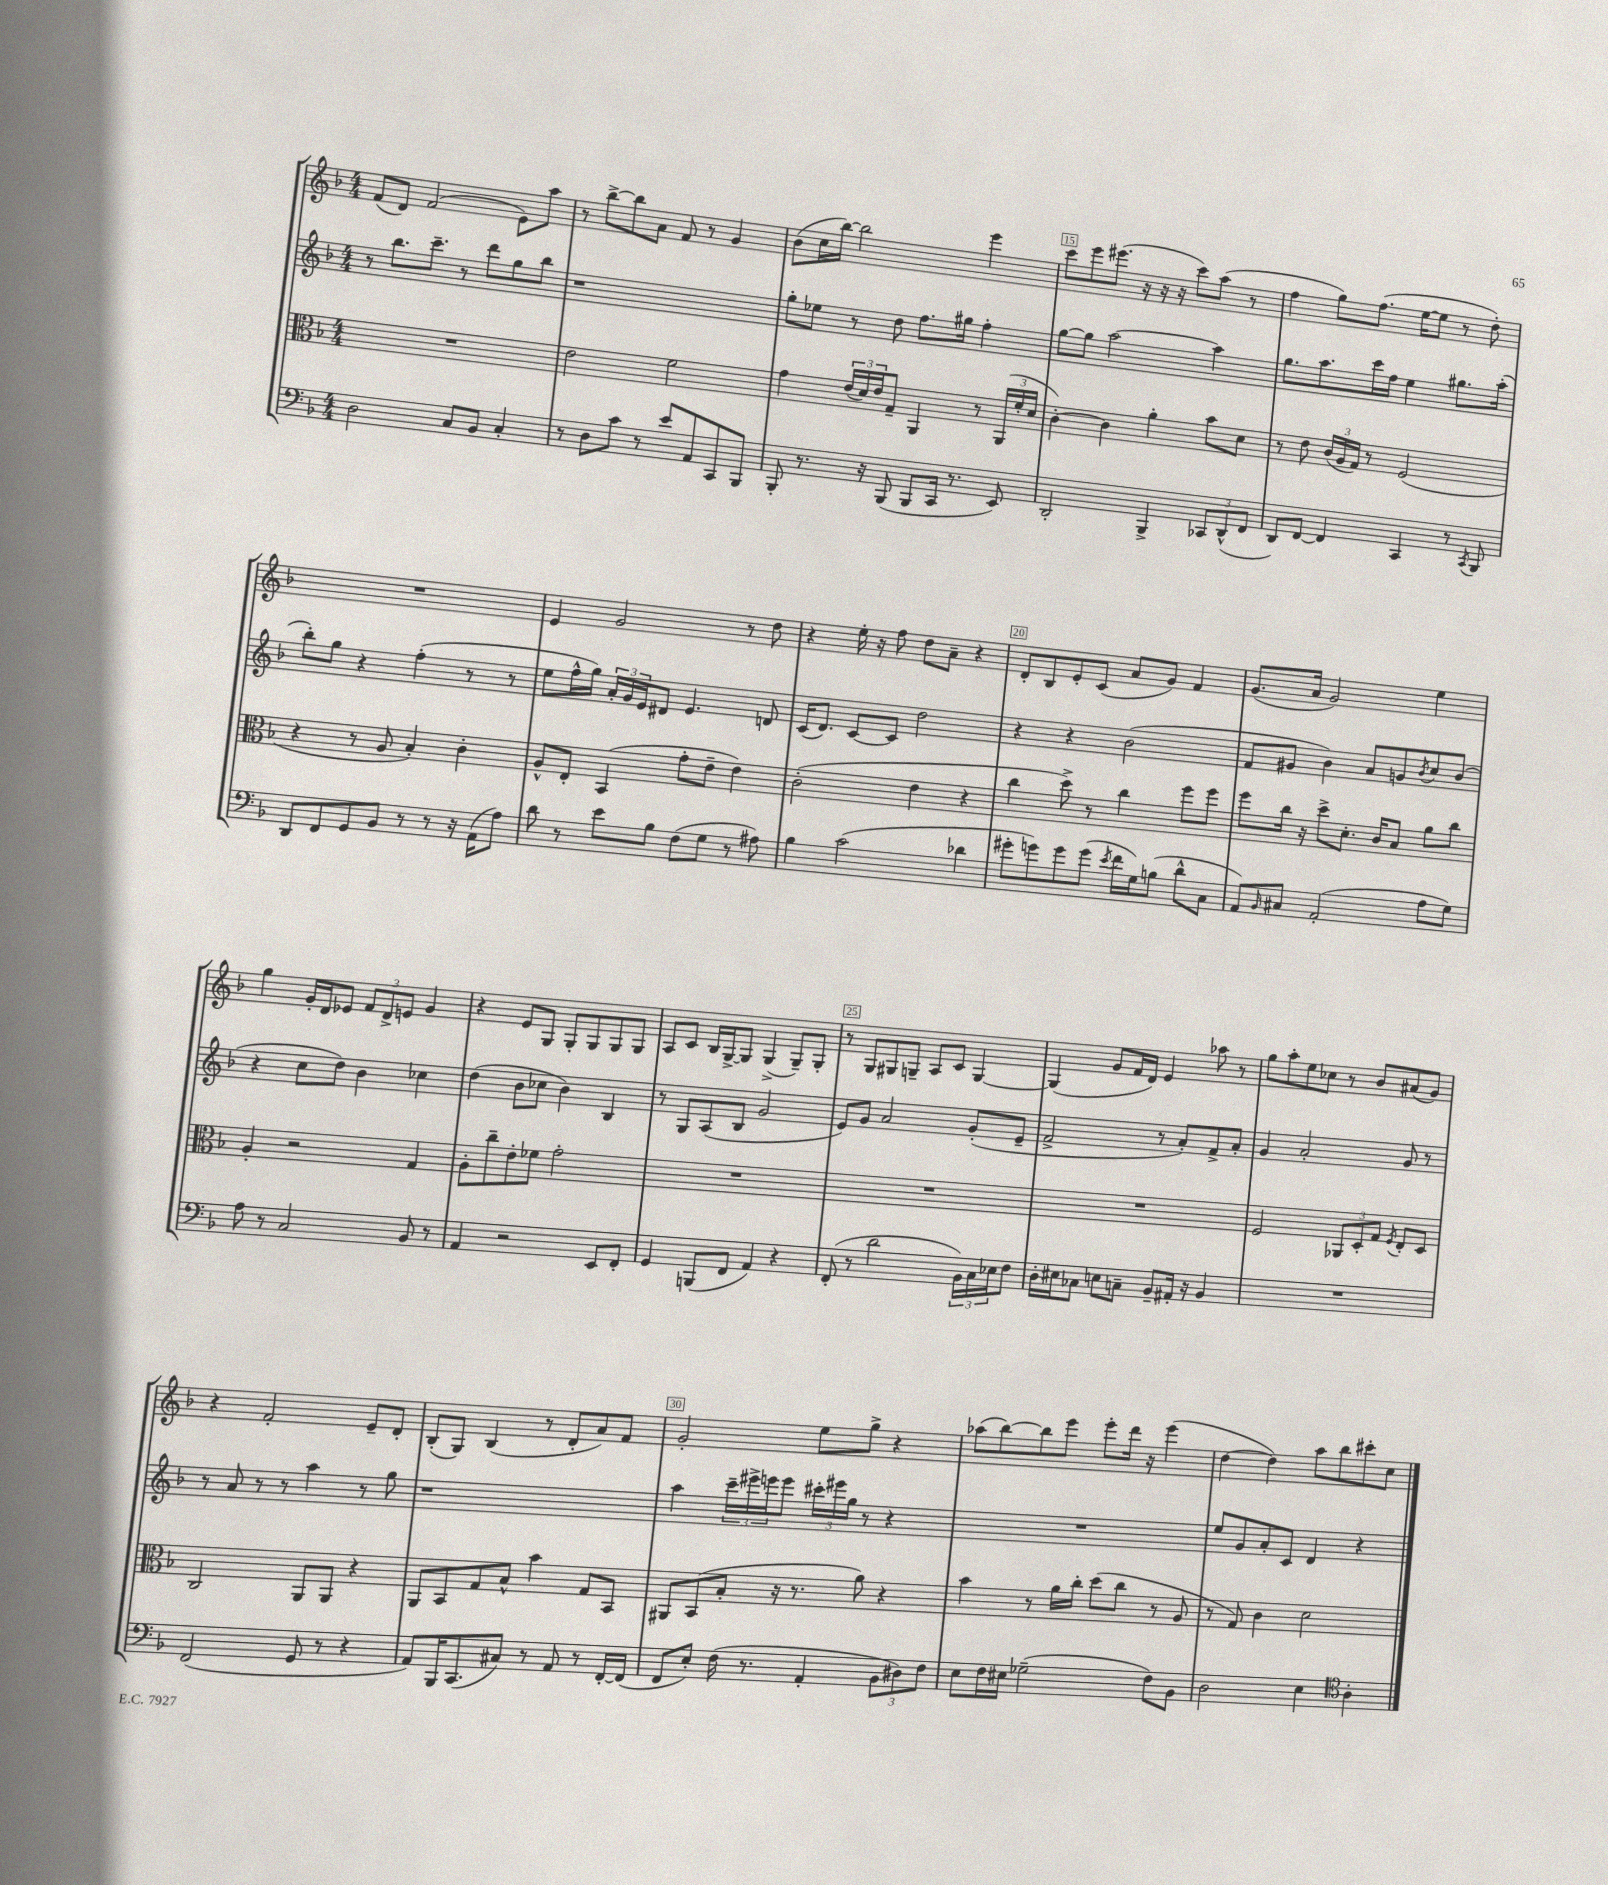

**kern	**kern	**kern	**kern
*staff4	*staff3	*staff2	*staff1
*clefF4	*clefC3	*clefG2	*clefG2
*k[b-]	*k[b-]	*k[b-]	*k[b-]
*M4/4	*M4/4	*M4/4	*M4/4
2D\	1r	8r	(8f/L
.	.	8.bb-\L	8d/J)
.	.	.	(2f/
.	.	8.ccc~\J	.
8C/L	.	8r	.
8BB-/J	.	8ddd\L	.
4C'/	.	8gg\	8e\L)
.	.	8bb-\J	8aa\J
=	=	=	=
8r	2e\	1r	8r
8D\L	.	.	[8bb-^\L
8c\J	.	.	8bb-\]
8r	.	.	8a\J
8e/L	2f\	.	8f/
8AA/	.	.	8r
8CC/	.	.	4g/
8BBB-/J	.	.	.
=	=	=	=
8BBB-'/	4g\	8gg'\L	(8b-\L
8.r	.	8ee-\J	16cc\L
.	.	.	[16bb-\JJ)
.	(24e/LL	8r	2bb-\]
.	24d/)	.	.
16r	.	.	.
.	24e/J	.	.
(8BBB-/	8G~/J	8dd\	.
8BBB-/L	4AA/	8.ff\L	.
16CC/Jk	.	.	.
8.r	.	16gg#\Jk	.
.	8r	4ff'\	4eee\
8EE/)	(24AA/LL	.	.
.	24f'/	.	.
.	24d/JJ	.	.
=	=	=	=
2DD'/	[4c'\)	[8gg\L	8ccc\L
.	.	8gg\]J	8eee\
.	4c\]	[2aa\	(8.eee#\J
.	.	.	16r
4BBB-^/	4a'\	.	16r
.	.	.	16r
.	.	.	8ccc\L)
12CC-/L	8b-\L	4aa\]	(8aa\J
(12DD^^/	.	.	.
.	8d\J	.	8r
12FF/J	.	.	.
=	=	=	=
8DD/L)	8r	8.gg\L	4ff\
[8FF/J	8e\	.	.
.	.	8.aa\	.
4FF/]	(24c/LL	.	8gg\L)
.	24A/	.	.
.	24G/JJ)	.	.
.	8r	16ccc\L	(8.ff\J
.	.	16ff\JJ	.
4CC/	(2F/	4ee\	.
.	.	.	[16ee\LK
.	.	.	8ee\]J
8r	.	8.gg#\L	8r
8qCC/	.	.	.
8BBB-/	.	.	8dd'\)
.	.	(16aa'\Jk	.
=	=	=	=
8DD/L	4r	8bb-'\L)	1r
8FF/	.	8gg\J	.
8GG/	8r	4r	.
8BB-/J	8A/	.	.
8r	4B-'/)	(4ff'\	.
8r	.	.	.
16r	4c'\	8r	.
(16AA\LK	.	.	.
8A\J)	.	8r	.
=	=	=	=
8d\	8A^^/L	8ee\L	4e/
8r	8E'/J	16ff^^\L	.
.	.	16gg\JJ)	.
8e\L	(4BB-/	24a'/LL	2g/
.	.	24g/	.
.	.	24e/J	.
8B-\J	.	8d#/J	.
(8F\L	8g'\L	4.e/	.
8G\J	8e~\J	.	.
8r	4e\)	.	8r
8A#\)	.	8d/	8dd\
=	=	=	=
4B-\	(2c'\	(16c/LK	4r
.	.	8.d/J)	.
(2c\	.	[8c/L	16ee'\
.	.	.	16r
.	.	8c/]J	8ff\
.	4e\	2dd\	8dd\L
.	.	.	8a~\J
4d-\	4r	.	4r
=	=	=	=
8g#'\L	4cc\	4r	8d'/L
8g\)	.	.	8B-/
8g\	8dd^\)	4r	8e'/
(8g\J	8r	.	(8c/J
8qe/	.	.	.
16f\LL	4cc\	(2b-\	8a/L
16G\J)	.	.	.
(8B\J	.	.	8g/J)
8d^^\L	8ff\L	.	4f/
8C\J	8ff\J	.	.
=	=	=	=
8AA/L)	8ff\L	8f/L	(8.g/L
16qqBB-/	.	.	.
8C#/J	16cc\Jk	8g#/J	.
.	16r	.	16a/Jk
(2AA'/	8dd^\L	4b-\)	2g/)
.	8.d'\J	.	.
.	.	8a/L	.
.	16c/LK	.	.
.	8B-/J	8g/	.
.	.	8qb-/	.
8A\L	8a\L	8cc/	4ee\
8G\J)	8cc\J	(8b-/J	.
=	=	=	=
8A\	4A'/	4r	4gg\
8r	.	.	.
2C/	2r	8cc\L	16g'/LL
.	.	.	16d/J
.	.	8dd\J)	8e-/J
.	.	4b-\	12f/L
.	.	.	12d^/
.	.	.	12e/J
8BB-/	4G/	4cc-\	4g/
8r	.	.	.
=	=	=	=
4AA/	8A'\L	(4dd\	4r
.	8cc~\	.	.
2r	8e'\	8b-\L	8e/L
.	8f-\J	8cc-\J	8G/J
.	2g'\	4b-\)	8G'/L
.	.	.	8G/
8EE/L	.	4B-/	8G/
8FF'/J	.	.	8G/J
=	=	=	=
4GG/	1r	8r	8A/L
.	.	8G/L	8c/J
(8BBB/L	.	(8A/	16B-/LL
.	.	.	[16G^/J
8FF/J	.	8B-/J	8G/]J
4AA/)	.	2g/	(4G^/
4r	.	.	8G~/L)
.	.	.	8G'/J
=	=	=	=
(8FF'/	1r	8e/L)	8r
8r	.	8g/J	8G/L
2d\	.	2a/	8G#/
.	.	.	8G~/J
.	.	.	8A/L
.	.	.	8c/J
24BB-\LL)	.	(8g'/L	[4G/
24C\	.	.	.
24E-\J	.	.	.
8F\J	.	8e~/J	.
=	=	=	=
16D'\LL	1r	2f^/	(4G/]
16E#\J	.	.	.
8C-\J	.	.	.
8E\L	.	.	8g/L
8C~\J	.	.	16f/L
.	.	.	16d/JJ)
8BB-~/L	.	8r	4e/
16AA#'/Jk	.	8a'/L)	.
16r	.	.	.
4BB-/	.	8f^/	8aa-\
.	.	8a'/J	8r
=	=	=	=
1r	2F/	4g/	8gg\L
.	.	.	8aa'\
.	.	2a'/	8ee\
.	.	.	8cc-\J
.	12AA-/L	.	8r
.	12D'/	.	.
.	.	.	8b-/L
.	12G/J	.	.
.	8qF/	.	.
.	8E'/L	8g/	(8a#/
.	8D/J	8r	8g/J)
=	=	=	=
(2FF/	2C/	8r	4r
.	.	8a/	.
.	.	8r	2f'/
.	.	8r	.
8GG/	8AA/L	4aa\	.
8r	8AA/J	.	.
4r	4r	8r	8e~/L
.	.	8gg\	8d'/J
=	=	=	=
8AA/L)	8AA/L	1r	(8B-'/L
16BBB-/K	8BB-/	.	8G/J)
(8.CC/	.	.	.
.	8G/	.	(4B-/
8C#/J)	8B-^^/J	.	.
8r	4b-\	.	8r
8AA/	.	.	8d'/L
8r	8G/L	.	8a/)
[16FF'/LL	8BB-/J	.	8f/J
(16FF/]JJ	.	.	.
=	=	=	=
8FF/L	8AA#/L	4aa\	2g'/
8E'/J)	(8BB-/	.	.
(16F\	8B-'/J	24ccc~\LL	.
.	.	24eee#^\	.
8.r	.	.	.
.	.	24eee\J	.
.	16r	8eee\J	.
.	8.r	.	.
4AA'/	.	24ccc#'\LL	8ee\L
.	.	24eee#\	.
.	.	24gg\JJ	.
.	8a\)	8r	8gg^\J
12BB-\L	4r	4r	4r
12D#\)	.	.	.
12F\J	.	.	.
=	=	=	=
8E\L	4b-\	1r	(8aa-\L
16F\L	.	.	[8bb-\)
16E#\JJ	.	.	.
(2G-~\	8r	.	8bb-\]
.	16a\LL	.	8eee\J
.	16cc'\JJ	.	.
.	(8dd\L	.	8eee'\L
.	8cc\J	.	16ddd\Jk
.	.	.	16r
8F\L)	8r	.	(4eee\
8BB-\J	8A/	.	.
=	=	=	=
2D\	8r	8ee/L	[4dd\
.	8G/)	8g/	.
.	4c\	8a'/	4dd\])
.	.	8c/J	.
4E\	2d\	4d/	8aa\L
.	.	.	8bb-\
*clefC4	*	*	*
4A'\	.	4r	8ccc#'\
.	.	.	8cc\J
==	==	==	==
*-	*-	*-	*-
